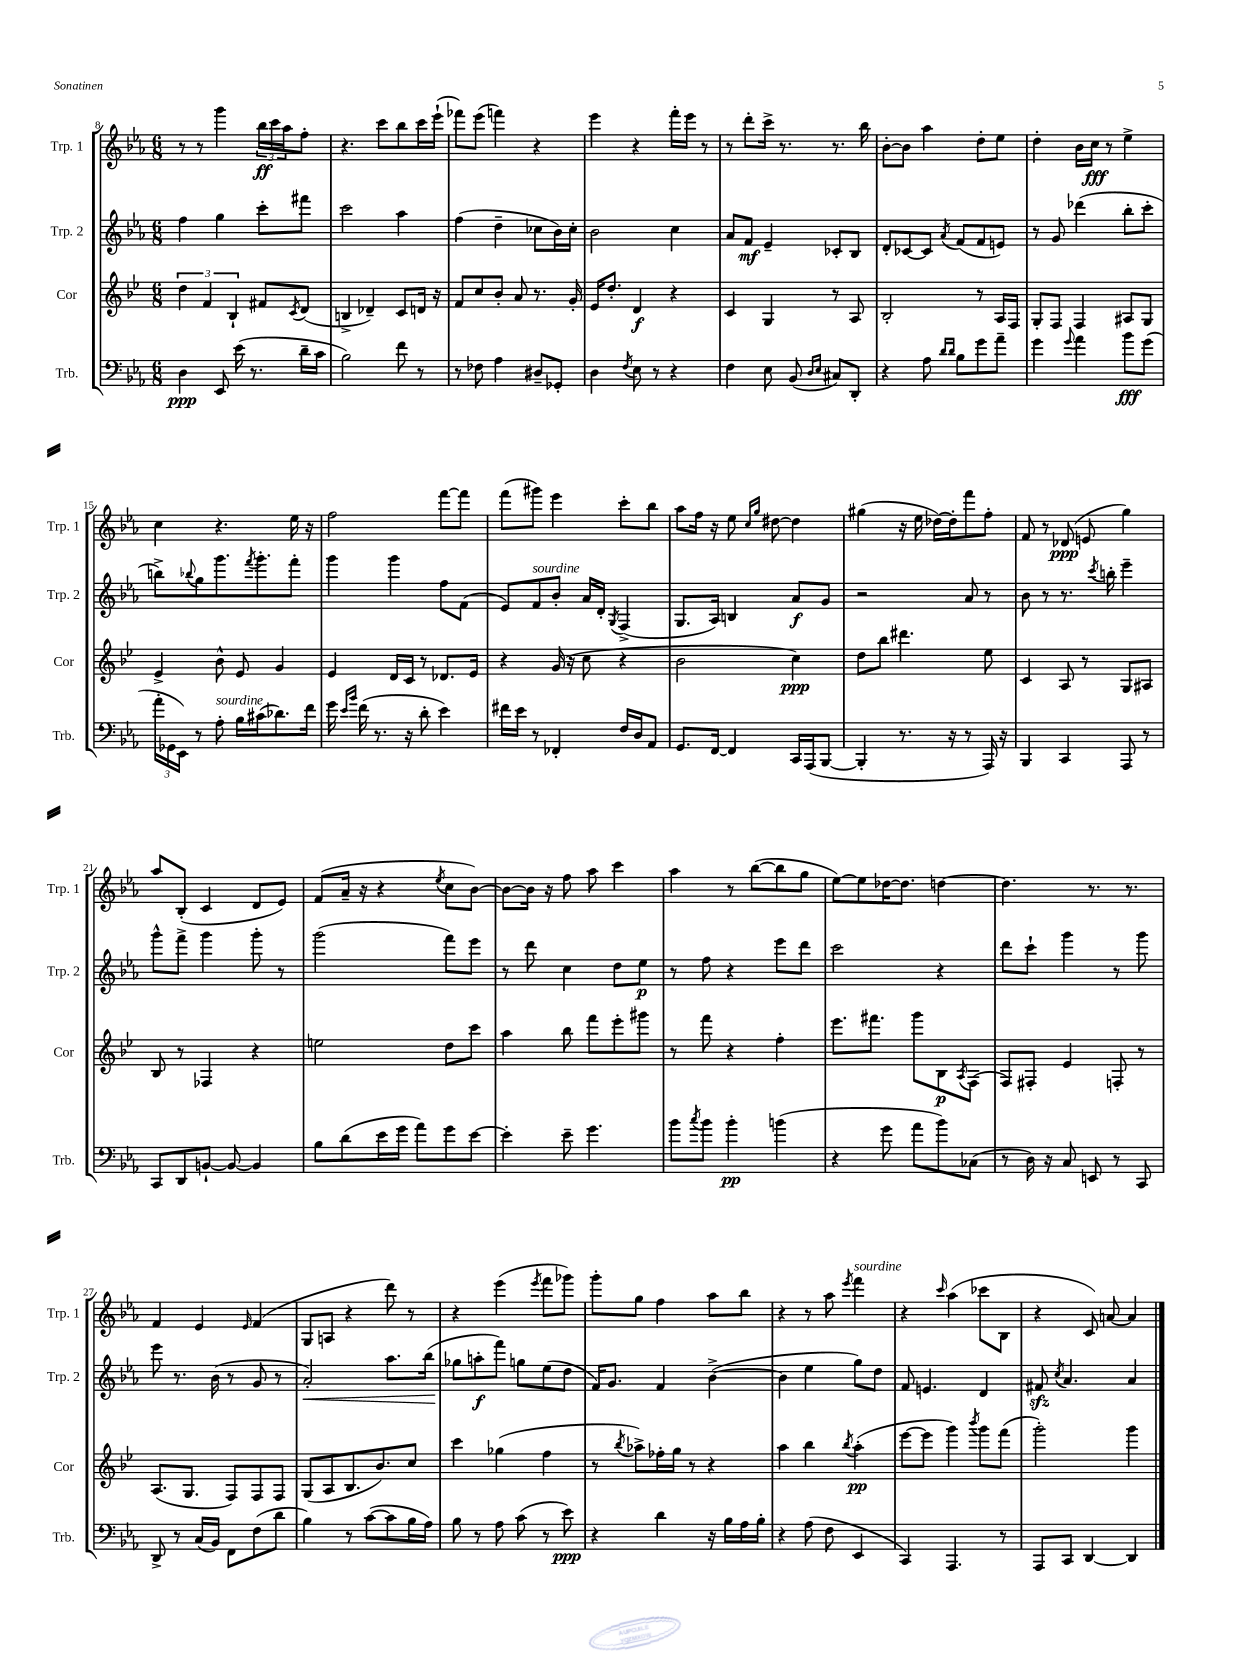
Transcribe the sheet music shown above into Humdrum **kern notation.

**kern	**dynam	**kern	**dynam	**kern	**dynam	**kern	**dynam
*part4	*part4	*part3	*part3	*part2	*part2	*part1	*part1
*staff4	*staff4	*staff3	*staff3	*staff2	*staff2	*staff1	*staff1
*I"Trb.	*	*I"Cor	*	*I"Trp. 2	*	*I"Trp. 1	*
*I'Trb.	*	*I'Cor	*	*I'Trp. 2	*	*I'Trp. 1	*
*clefF4	*	*clefG2	*	*clefG2	*	*clefG2	*
*k[b-e-a-]	*	*k[b-e-]	*	*k[b-e-a-]	*	*k[b-e-a-]	*
*M6/8	*	*M6/8	*	*M6/8	*	*M6/8	*
=8	=8	=8	=8	=8	=8	=8	=8
4D\	ppp	6dd\	.	4ff\	.	8r	.
.	.	.	.	.	.	8r	.
.	.	6f/	.	.	.	.	.
8EE-/	.	.	.	4gg\	.	4ggg\	.
.	.	6B-`/	.	.	.	.	.
(16e-\	.	.	.	.	.	.	.
8.r	.	.	.	.	.	.	.
.	.	8f#X/L	.	8ccc'\L	.	24bb-\LL	ff
.	.	.	.	.	.	24ccc\	.
.	.	.	.	.	.	24aa-\J	.
.	.	8qc/	.	.	.	.	.
16d~\LL	.	(8d/J	.	8fff#X\J	.	8ff'\J	.
16c\JJ	.	.	.	.	.	.	.
=9	=9	=9	=9	=9	=9	=9	=9
2B-\)	.	4Bn^/	.	2ccc\	.	4.r	.
.	.	4d-X~/)	.	.	.	.	.
.	.	.	.	.	.	8ccc\L	.
8f\	.	8c/L	.	4aa-\	.	8bb-\	.
8r	.	16dn/Jk	.	.	.	16ccc\L	.
.	.	16r	.	.	.	(16eee-`\JJ	.
=10	=10	=10	=10	=10	=10	=10	=10
8r	.	8f/L	.	(4ff\	.	8fff-X\L)	.
8F-X\	.	8cc/	.	.	.	(8eee-\J	.
4A-\	.	8b-'/J	.	4dd~\	.	4fffn\)	.
.	.	8a/	.	.	.	.	.
8D#X~/L	.	8.r	.	8cc-X\L	.	4r	.
8GG-X'/J	.	.	.	16b-\L)	.	.	.
.	.	16g'/	.	16cc-'\JJ	.	.	.
=11	=11	=11	=11	=11	=11	=11	=11
4D\	.	16e-/KL	.	2b-\	.	4eee-\	.
.	.	8.dd'/J	.	.	.	.	.
8qF/	.	.	.	.	.	.	.
8E-\	.	4d/	f	.	.	4r	.
8r	.	.	.	.	.	.	.
4r	.	4r	.	4cc\	.	16fff'\LL	.
.	.	.	.	.	.	16eee-\JJ	.
.	.	.	.	.	.	8r	.
=12	=12	=12	=12	=12	=12	=12	=12
4F\	.	4c/	.	8a-/L	.	8r	.
.	.	.	.	8f/J	mf	8ddd'\L	.
8E-\	.	4G/	.	4e-~/	.	16ccc^\Jk	.
.	.	.	.	.	.	8.r	.
(8BB-/	.	.	.	.	.	.	.
16qqD/LL	.	.	.	.	.	.	.
16qqE-/JJ	.	.	.	.	.	.	.
8C#X/L)	.	8r	.	8c-X'/L	.	8.r	.
8DD'/J	.	8A/	.	8B-/J	.	.	.
.	.	.	.	.	.	16bb-\	.
=13	=13	=13	=13	=13	=13	=13	=13
4r	.	2B-'/	.	8d'/L	.	[8b-'\L	.
.	.	.	.	[8c-X/	.	8b-\J]	.
8A-\	.	.	.	8c-/J]	.	4aa-\	.
16qqd/LL	.	.	.	.	.	.	.
16qqd/JJ	.	.	.	8qa-/	.	.	.
8B-\L	.	.	.	(8f/L	.	.	.
8g\	.	8r	.	8f/	.	8dd'\L	.
8a-~\J	.	16A/LL	.	8en/J)	.	8ee-\J	.
.	.	16F/JJ	.	.	.	.	.
=14	=14	=14	=14	=14	=14	=14	=14
4g\	.	8G'/L	.	8r	.	4dd'\	.
.	.	8F/J	.	8g/	.	.	.
8qqg/	.	.	.	.	.	.	.
4a-\	.	4F/	.	(4ddd-X\	.	16b-\LL	.
.	.	.	.	.	.	16cc\JJ	fff
.	.	.	.	.	.	8r	.
8b-\L	fff	8A#X/L	.	8bb-'\L	.	4ee-^\	.
(8g\J	.	8G/J	.	8ccc'\J	.	.	.
!!LO:LB:g=z
=15	=15	=15	=15	=15	=15	=15	=15
24a-'\LL	.	4e-^/	.	8bbn^\L)	.	4cc\	.
24GG-X\	.	.	.	.	.	.	.
24EE-\JJ)	.	.	.	.	.	.	.
.	.	.	.	8qqbb-X/	.	.	.
8r	.	.	.	8gg\	.	.	.
!LO:TX:a:i:t=sourdine	!	!	!	!	!	!	!
8A-'\	.	8b-^^\	.	8.ggg\	.	4.r	.
16B-\LL	.	8e-/	.	.	.	.	.
.	.	.	.	8qfff/	.	.	.
(16c#X\J	.	.	.	8.ggg'\	.	.	.
8.d-X\)	.	4g/	.	.	.	.	.
.	.	.	.	8fff'\J	.	16ee-\	.
16f\Jk	.	.	.	.	.	16r	.
=16	=16	=16	=16	=16	=16	=16	=16
16g\	.	4e-/	.	4ggg\	.	2ff\	.
16qqe-/LL	.	.	.	.	.	.	.
16qqb-/JJ	.	.	.	.	.	.	.
(16f\	.	.	.	.	.	.	.
8.r	.	.	.	.	.	.	.
.	.	16d/LL	.	4ggg\	.	.	.
16r	.	16c/JJ	.	.	.	.	.
8d'\	.	8r	.	.	.	.	.
4e-\)	.	8.d-X/L	.	8ff\L	.	[8fff\L	.
.	.	.	.	(8f\J	.	8fff\J]	.
.	.	16e-/Jk	.	.	.	.	.
=17	=17	=17	=17	=17	=17	=17	=17
16f#X\LL	.	4r	.	8e-/L)	.	(8fff\L	.
16e-\JJ	.	.	.	.	.	.	.
!	!	!	!	!LO:TX:a:i:t=sourdine	!	!	!
8r	.	.	.	8f/	.	8ggg#X\J)	.
4FF-X'/	.	(16g/	.	8b-'/J	.	4eee-\	.
.	.	16r	.	.	.	.	.
.	.	8cc\	.	16a-/LL	.	.	.
.	.	.	.	16d'/JJ	.	.	.
.	.	.	.	8qG/	.	.	.
16F/LL	.	4r	.	(4F^/	.	8ccc'\L	.
16D/J	.	.	.	.	.	.	.
8AA-/J	.	.	.	.	.	8bb-\J	.
=18	=18	=18	=18	=18	=18	=18	=18
8.GG/L	.	2b-\	.	8.G/L	.	8aa-\L	.
.	.	.	.	.	.	16ff\Jk	.
[16FF/Jk	.	.	.	16A-/Jk)	.	16r	.
4FF/]	.	.	.	4Bn/	.	8ee-\	.
.	.	.	.	.	.	16qqcc/LL	.
.	.	.	.	.	.	16qqgg/JJ	.
.	.	.	.	.	.	[8dd#X\	.
16CC/LL	.	4cc\)	ppp	8a-/L	f	4dd#\]	.
(16AAA-/J	.	.	.	.	.	.	.
[8BBB-/J	.	.	.	8g/J	.	.	.
=19	=19	=19	=19	=19	=19	=19	=19
4BBB-'/]	.	8dd\L	.	2r	.	(4gg#X\	.
.	.	8bb-\J	.	.	.	.	.
8.r	.	4.ddd#X\	.	.	.	16r	.
.	.	.	.	.	.	16ee-\	.
.	.	.	.	.	.	[16dd-X\LL)	.
16r	.	.	.	.	.	16dd-'\J]	.
8r	.	.	.	8a-/	.	8fff\	.
16AAA-/)	.	8ee-\	.	8r	.	8ff'\J	.
16r	.	.	.	.	.	.	.
=20	=20	=20	=20	=20	=20	=20	=20
4BBB-/	.	4c/	.	8b-\	.	8f/	.
.	.	.	.	8r	.	8r	.
4CC/	.	8A/	.	8.r	.	(8d-X/	ppp
.	.	8r	.	.	.	8en/	.
.	.	.	.	8qccc/	.	.	.
.	.	.	.	16bbn'\	.	.	.
8AAA-/	.	8G/L	.	4eee-~\	.	4gg\)	.
8r	.	8A#X/J	.	.	.	.	.
!!LO:LB:g=z
=21	=21	=21	=21	=21	=21	=21	=21
8CC/L	.	8B-/	.	8ggg^^\L	.	8aa-/L	.
8DD/	.	8r	.	8fff^\J	.	(8B-'/J	.
[8BBn`/J	.	4F-X/	.	4ggg\	.	4c/	.
8BB/_	.	.	.	.	.	.	.
4BB/]	.	4r	.	8ggg'\	.	8d/L	.
.	.	.	.	8r	.	8e-/J)	.
=22	=22	=22	=22	=22	=22	=22	=22
8B-\L	.	2een\	.	(2ggg\	.	(8f/L	.
(8d\	.	.	.	.	.	16a-~/Jk	.
.	.	.	.	.	.	16r	.
16e-\L	.	.	.	.	.	4r	.
16g\JJ	.	.	.	.	.	.	.
8a-\L)	.	.	.	.	.	.	.
.	.	.	.	.	.	8qee-/	.
8g\	.	8dd\L	.	8fff\L)	.	8cc\L	.
[8e-\J	.	8ccc\J	.	8eee-\J	.	[8b-\J)	.
=23	=23	=23	=23	=23	=23	=23	=23
4e-'\]	.	4aa\	.	8r	.	8b-\L_	.
.	.	.	.	8ddd\	.	16b-\Jk]	.
.	.	.	.	.	.	16r	.
8e-~\	.	8bb-\	.	4cc\	.	8ff\	.
4.g\	.	8fff\L	.	.	.	8aa-\	.
.	.	8eee-'\	.	8dd\L	.	4ccc\	.
.	.	8ggg#X\J	.	8ee-\J	p	.	.
=24	=24	=24	=24	=24	=24	=24	=24
8b-\L	.	8r	.	8r	.	4aa-\	.
8qcc/	.	.	.	.	.	.	.
8b-\J	.	8fff\	.	8ff\	.	.	.
4b-'\	pp	4r	.	4r	.	8r	.
.	.	.	.	.	.	([8bb-\L	.
(4bn\	.	4ff'\	.	8eee-\L	.	8bb-\]	.
.	.	.	.	8ddd\J	.	8gg\J	.
=25	=25	=25	=25	=25	=25	=25	=25
4r	.	8.eee-\L	.	2ccc\	.	[8ee-\L)	.
.	.	.	.	.	.	8ee-\]	.
.	.	8.fff#X\J	.	.	.	.	.
8g\	.	.	.	.	.	[16dd-X\K	.
.	.	.	.	.	.	8.dd-\J]	.
8a-\L	.	8ggg\L	.	.	.	.	.
8b-\)	.	8B-\	p	4r	.	[4ddn\	.
.	.	8qA/	.	.	.	.	.
(8C-X\J	.	(8F\J	.	.	.	.	.
=26	=26	=26	=26	=26	=26	=26	=26
8r	.	8F/L)	.	8ddd\L	.	4.dd\]	.
16D\)	.	8F#X'/J	.	8ccc`\J	.	.	.
16r	.	.	.	.	.	.	.
8C/	.	4e-/	.	4ggg\	.	.	.
8EEn/	.	.	.	.	.	8.r	.
8r	.	8Fn'/	.	8r	.	.	.
.	.	.	.	.	.	8.r	.
8CC/	.	8r	.	8ggg\	.	.	.
!!LO:LB:g=z
=27	=27	=27	=27	=27	=27	=27	=27
8DD^/	.	(8.A/L	.	8eee-\	.	4f/	.
8r	.	.	.	8.r	.	.	.
.	.	8.G/J	.	.	.	.	.
(16C/LL	.	.	.	.	.	4e-/	.
16BB-/JJ)	.	.	.	(16b-\	.	.	.
8FF\L	.	8F/L)	.	8r	.	.	.
.	.	.	.	.	.	16qqe-/	.
(8F\	.	8F/	.	8g/	.	(4f/	.
8d\J	.	8F/J	.	8r	.	.	.
=28	=28	=28	=28	=28	=28	=28	=28
!	!	!	!	!	!LO:HP:b	!	!
4B-\)	.	(8G/L	.	2a-'/)	<	8G/L	.
.	.	8A/	.	.	.	8An/J	.
8r	.	8.B-/	.	.	.	4r	.
([8c\L	.	.	.	.	.	.	.
.	.	8.b-/)	.	.	.	.	.
8c\]	.	.	.	8.aa-\L	.	8ddd\)	.
16B-\L	.	8cc/J	.	.	.	8r	.
16A-\JJ)	.	.	.	(16bb-\Jk	.	.	.
=29	=29	=29	=29	=29	=29	=29	=29
8B-\	.	4ccc\	.	8gg-X\L	.	4r	.
8r	.	.	.	8aan'\	[ f	.	.
8A-\	.	(4gg-X\	.	8fff\J)	.	(4eee-\	.
(8c\	.	.	.	8ggn\L	.	.	.
.	.	.	.	.	.	8qeee-/	.
8r	.	4ff\	.	(8ee-\	.	8fff\L	.
8e-\)	ppp	.	.	8dd\J	.	8ggg-X\J)	.
=30	=30	=30	=30	=30	=30	=30	=30
4r	.	8r	.	16f/KL)	.	8ggg'\L	.
.	.	.	.	8.g/J	.	.	.
.	.	8qbb-/	.	.	.	.	.
.	.	8aa-X^\L)	.	.	.	8gg\J	.
4d\	.	16ff-X'\L	.	4f/	.	4ff\	.
.	.	16gg\JJ	.	.	.	.	.
.	.	8r	.	.	.	.	.
16r	.	4r	.	([4b-^\	.	8aa-\L	.
16B-\LL	.	.	.	.	.	.	.
16A-\	.	.	.	.	.	8bb-\J	.
16B-'\JJ	.	.	.	.	.	.	.
=31	=31	=31	=31	=31	=31	=31	=31
4r	.	4aa\	.	4b-\]	.	4r	.
(8A-\	.	4bb-\	.	4ee-\	.	8r	.
8F\	.	.	.	.	.	8aa-\	.
.	.	8qbb-/	.	.	.	8qeee-/	.
!	!	!	!	!	!	!LO:TX:a:i:t=sourdine	!
4EE-/	.	(4aa'\	pp	8gg\L)	.	4fff\	.
.	.	.	.	8dd\J	.	.	.
=32	=32	=32	=32	=32	=32	=32	=32
4CC/)	.	[8eee-\L	.	8f/	.	4r	.
.	.	8eee-\J]	.	4.en/	.	.	.
.	.	.	.	.	.	16qqccc/	.
4.AAA-/	.	4ggg\)	.	.	.	(4aa-\	.
.	.	8qbbb-/	.	.	.	.	.
.	.	8ggg\L	.	4d/	.	8ccc-X\L	.
8r	.	(8fff\J	.	.	.	8B-\J	.
=33	=33	=33	=33	=33	=33	=33	=33
8AAA-/L	.	2ggg'\)	.	8f#Xzz/	.	4r	.
.	.	.	.	8qcc/	.	.	.
8CC/J	.	.	.	4.a-/	.	.	.
[4DD/	.	.	.	.	.	8c/)	.
.	.	.	.	.	.	[8an/	.
4DD/]	.	4ggg\	.	4a-/	.	4a/]	.
==	==	==	==	==	==	==	==
*-	*-	*-	*-	*-	*-	*-	*-
